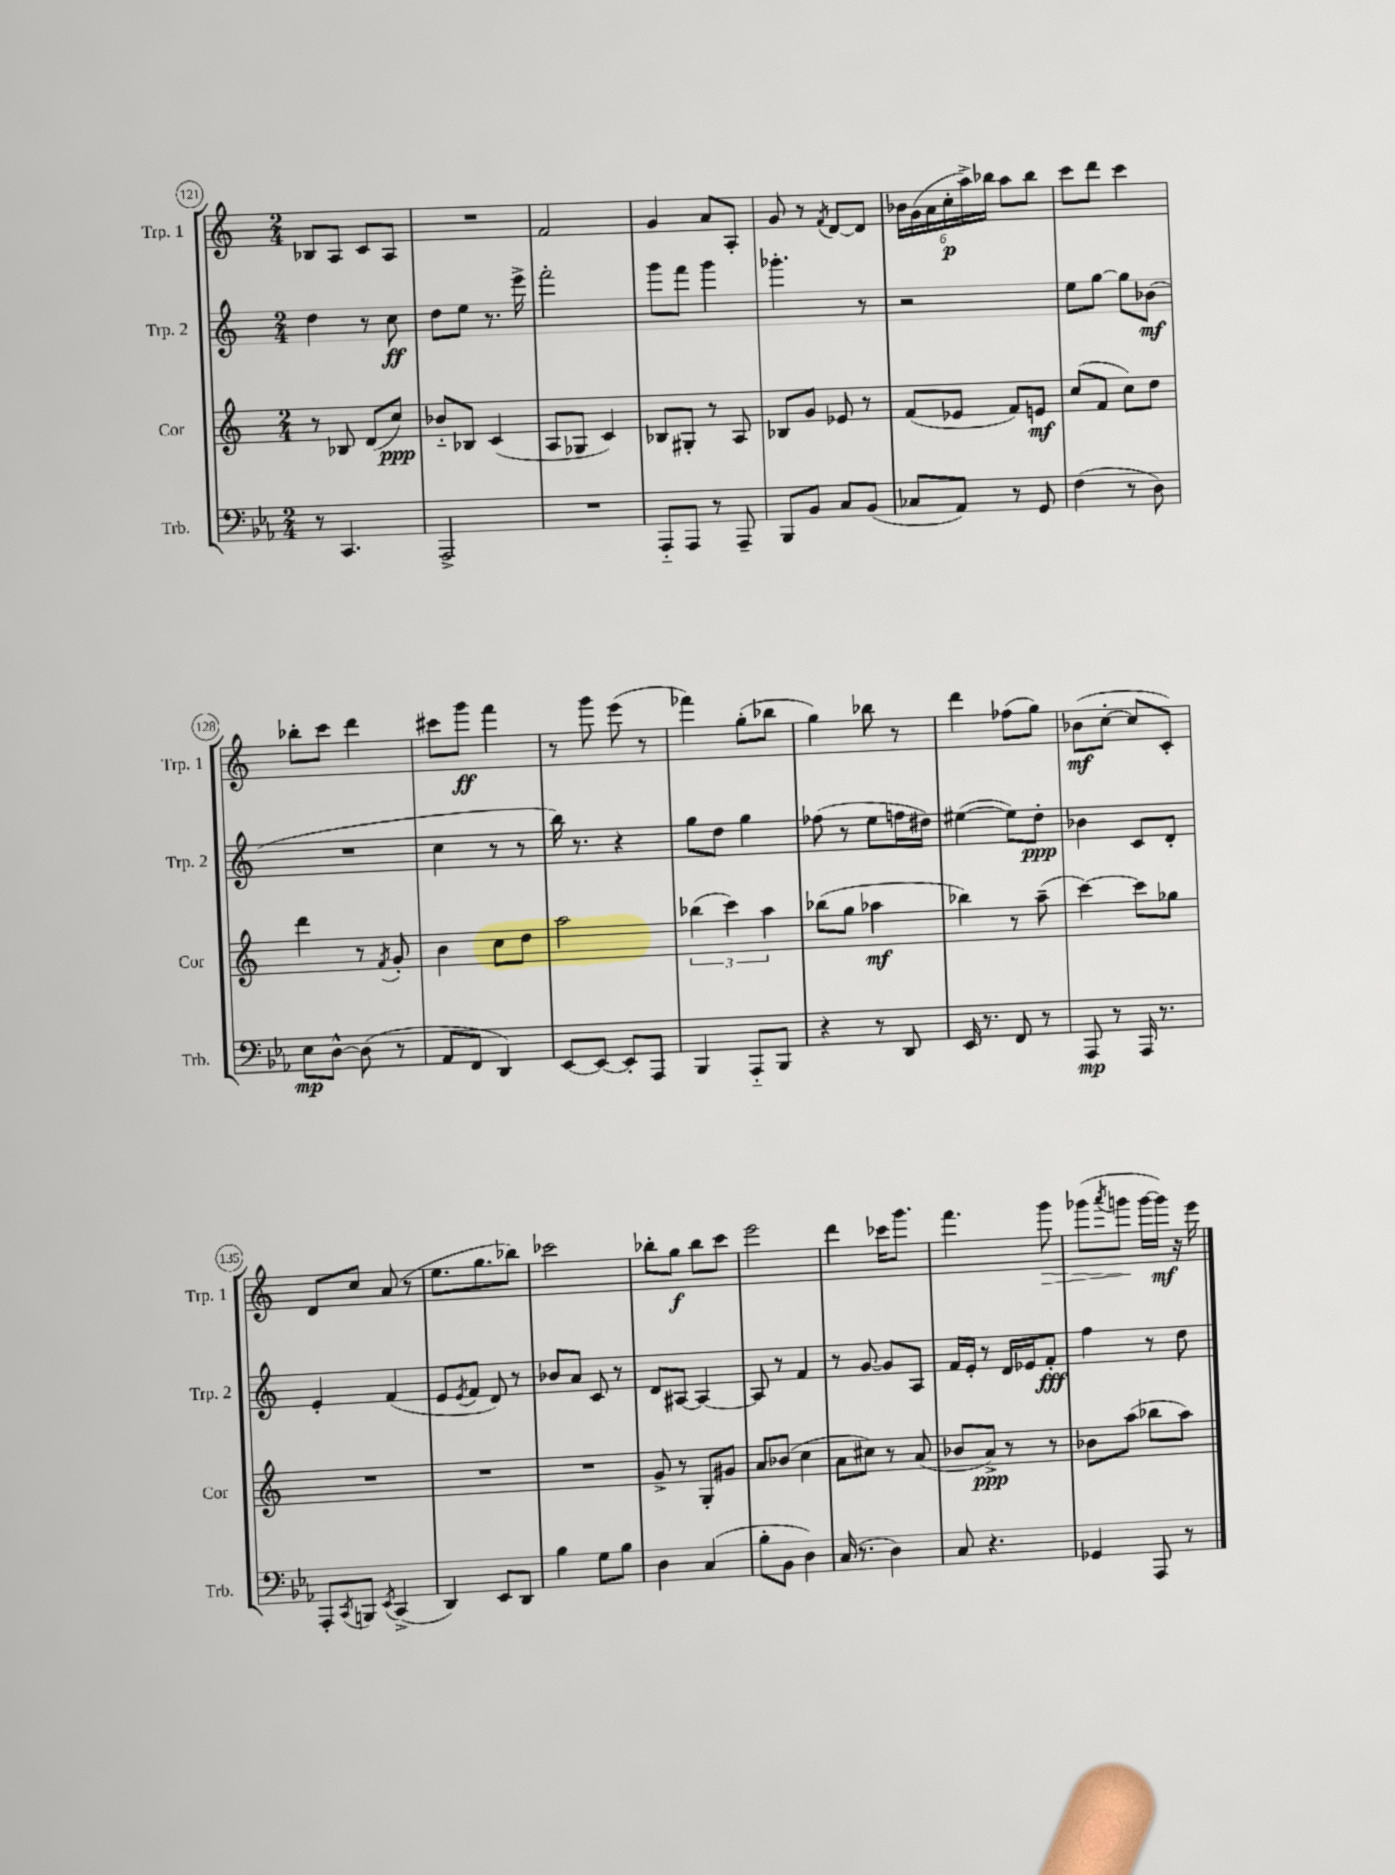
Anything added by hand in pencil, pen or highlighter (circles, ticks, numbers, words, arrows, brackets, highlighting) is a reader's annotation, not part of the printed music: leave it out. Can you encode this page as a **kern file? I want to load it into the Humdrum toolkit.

**kern	**kern	**kern	**kern
*staff4	*staff3	*staff2	*staff1
*clefF4	*clefG2	*clefG2	*clefG2
*k[b-e-a-]	*k[]	*k[]	*k[]
*M2/4	*M2/4	*M2/4	*M2/4
8r	8r	4dd\	8B-/L
4.CC/	8B-/	.	8A/J
.	(8d/L	8r	8c/L
.	8cc/J)	8cc\	8A/J
=	=	=	=
2AAA-^/	8b-'~/L	8dd\L	2r
.	8B-/J	8ee\J	.
.	(4c/	8.r	.
.	.	16eee^\	.
=	=	=	=
2r	8A/L	2fff'\	2f/
.	8G-/J	.	.
.	4c/)	.	.
=	=	=	=
8AAA-'~/L	8B-/L	8ggg\L	4g/
8AAA-/J	8G#'/J	8fff\J	.
8r	8r	4ggg\	8a/L
8AAA-~/	8A/	.	8A'/J
=	=	=	=
8BBB-/L	8B-/L	4.ggg-'\	8g/
8BB-/J	8g/J	.	8r
.	.	.	8qf/
8C/L	8e-/	.	[8d/L
(8BB-/J	8r	8r	8d/]J
=	=	=	=
8C-/L	(8f/L	2r	24b-\LL
.	.	.	(24g\
.	.	.	24a\
8AA-/J)	8e-/J	.	24cc'\
.	.	.	24aa^\)
.	.	.	24bb-\JJ
8r	8f/L)	.	8aa\L
8GG/	8e/J	.	8bb-\J
=	=	=	=
(4F\	(8cc/L	8ee\L	8ccc\L
.	8f/J	[8gg\J	8ddd\J
8r	8cc\L)	8gg\]L	4ccc\
8D\)	8dd\J	(8b-\J	.
=	=	=	=
8E-\L	4ddd\	2r	8bb-'\L
[8D^^\J	.	.	8ccc\J
(8D\]	8r	.	4ddd\
.	8qf/	.	.
8r	8g'/	.	.
=	=	=	=
8AA-/L	4b\	4cc\	8ccc#\L
8FF/J	.	.	8ggg\J
4DD/)	8cc\L	8r	4fff\
.	8dd\J	8r	.
=	=	=	=
[8EE-/L	2aa\	16bb\)	8r
.	.	8.r	.
8EE-/_J	.	.	8ggg\
8EE-'/]L	.	4r	(8eee\
8AAA-/J	.	.	8r
=	=	=	=
4BBB-/	(6bb-\	8gg\L	4fff-\)
.	.	8dd\J	.
.	6ccc\)	.	.
8AAA-'~/L	.	4gg\	(8gg'\L
.	6aa\	.	.
8BBB-/J	.	.	8bb-\J
=	=	=	=
4r	(8bb-\L	(8ff-\	4gg\)
.	8gg\J	8r	.
8r	4aa-\	8ee\L	8bb-\
8DD/	.	16ff\L	8r
.	.	16dd#\JJ)	.
=	=	=	=
16EE-/	4bb-\)	([4ee#\	4ddd\
8.r	.	.	.
8FF/	8r	8ee#\]L)	(8ff-\L
8r	(8aa~\	8dd'\J	8gg\J)
=	=	=	=
8AAA-/	[4ccc\)	4b-\	(8b-\L
8r	.	.	[8cc'\J
16AAA-/	8ccc\]L	8c/L	8cc/]L
8.r	.	.	.
.	8gg-\J	8d'/J	8c'/J)
=	=	=	=
8AAA-'/L	2r	4e'/	8d/L
8qCC/	.	.	.
8BBB/J	.	.	8cc/J
8qEE-/	.	.	.
(4CC^/	.	(4f/	(8a/
.	.	.	8r
=	=	=	=
4DD/)	2r	8e/L	8.ee\L
.	.	8qe/	.
.	.	8f/J	.
.	.	.	8.gg\
8EE-/L	.	8d/)	.
8DD/J	.	8r	8bb-\J)
=	=	=	=
4B-\	2r	8b-/L	2ccc-\
.	.	8a/J	.
8G\L	.	8c/	.
8B-\J	.	8r	.
=	=	=	=
4D\	8g^/	8d/L	8bb-'\L
.	8r	[8A#/J	8gg\J
(4C/	8G'/L	4A#/_	8bb-\L
.	8g#/J	.	8ccc\J
=	=	=	=
8B-'\L	8a/L	8A#/]	2eee\
8BB-\J	(8b-/J	8r	.
4D\)	4cc\	4f/	.
=	=	=	=
(16C/	8a\L	8r	4ddd\
8.r	.	.	.
.	8cc#\J)	[8g/	.
4D\)	8r	8g/]L	16ccc-\LK
.	.	.	8.ggg\J
.	(8a/	8A/J	.
=	=	=	=
8C/	8b-/L	16f/LL	4.fff\
.	.	16e'/JJ	.
4.r	8a^/J)	8r	.
.	8r	16d/LL	.
.	.	16e-/J	.
.	8r	8f'/J	8ggg\
=	=	=	=
4GG-/	8b-\L	4ff\	(8ggg-\L
.	.	.	8qaaa/
.	(8aa\J	.	8ggg\J
8AAA-/	8bb-\L	8r	[16ggg\LL
.	.	.	16ggg\]JJ)
8r	8aa\J)	8dd\	16r
.	.	.	16eee\
==	==	==	==
*-	*-	*-	*-
